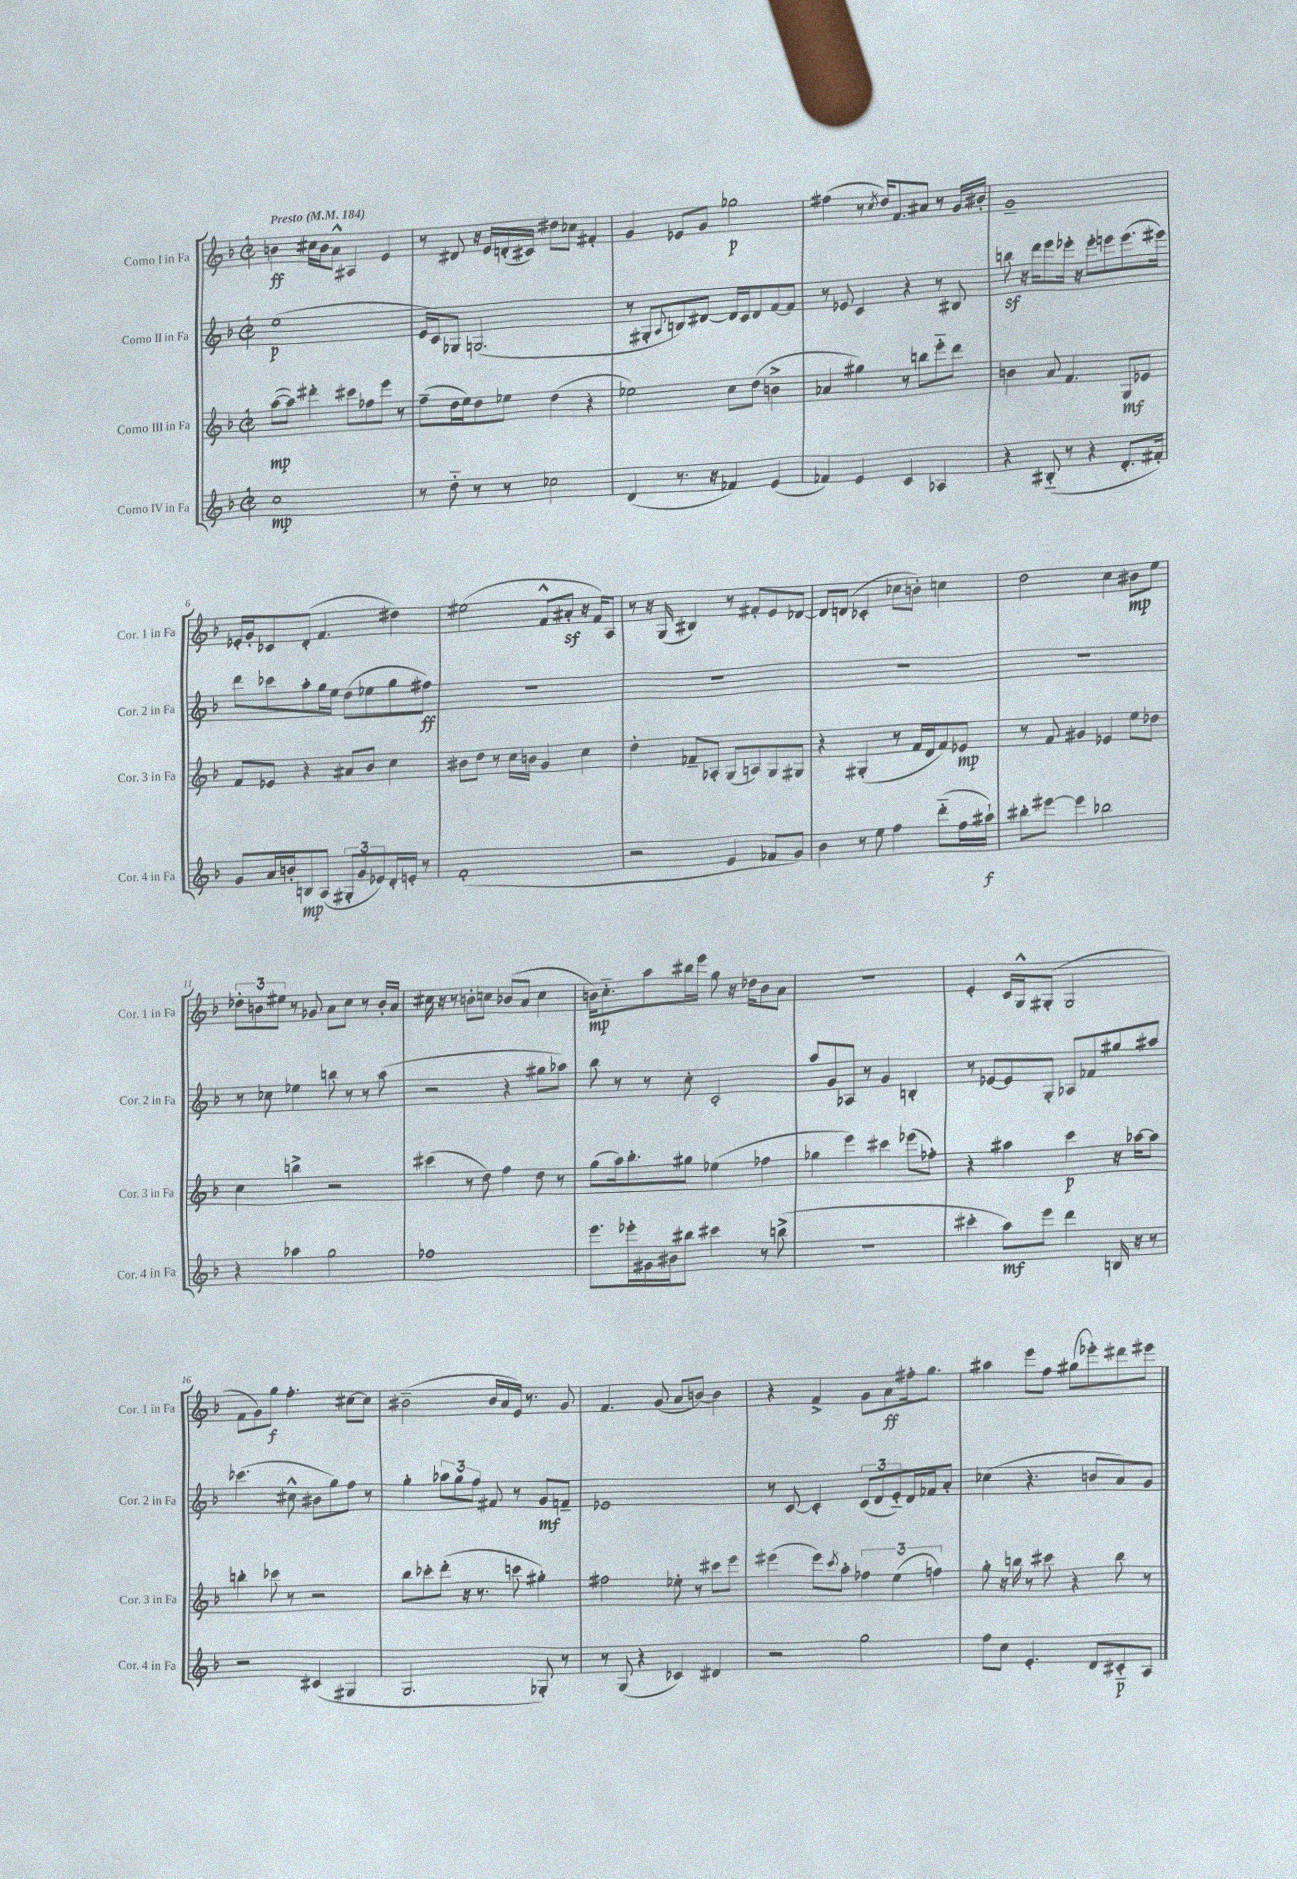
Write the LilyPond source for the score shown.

<<
\new StaffGroup <<
\new Staff = "s0" \with { instrumentName = "Corno I in Fa" shortInstrumentName = "Cor. 1 in Fa" } {
    \clef treble \key f \major \defaultTimeSignature \time 2/2 \tempo "Presto" 4 = 184
    b'4\ff cis''16 b'16 a'8-^ ais4 e'4 |
    r8 dis'8 r16 e'16 d'16-.( cis'16) dis''8 ces''8 fis'4-. |
    g'4 ees'8 g'8 ges''2\p |
    fis''4( r8 \acciaccatura { c''8 } d''16) f'8. ais'8 r8 g'16 bis'16-. |
    g'1-- |
    ees'16-. g'16-. ces'8 d'8-.( f'4. dis''4) |
    eis''2( f'8-^ ais'8-.\sf r16 f'16) a8 |
    r8 r16 g16( bis4) r8 fis'8-. e'8 des'8~ |
    des'8 d'8( ces'4-. ces''8 b'8-.) c''4 |
    d''2 c''4 bis'8\mp e''8 |
    \tuplet 3/2 { des''8-. b'8 eis''8 } r8 ges'8 a'8 c''8 r8 b'16-. a'16 |
    cis''16 r16 r8 b'8-. c''8 bes'8( a'8 c''4 |
    b'16\mp) c''8.-_ a''8 bis''16 e'''16 g''8 r16 des''16 b'8 a'8 |
    r1 |
    e'4-. c'16 g16-^ gis8-.( gis2 |
    f'8 g'8) g''8\f f''4.-. cis''8~ cis''8 |
    bis'2--( bis'16 a'16 e'16) r8. g'8 |
    f'4. g'8( a'8 b'8~) b'4 |
    r4 f'4-> g'8 a'8\ff fis''16-. g''8. |
    ais''4 e'''8 f''8 gis''8( ees'''8-.) dis'''8 eis'''8 \bar "|." |
}
\new Staff = "s1" \with { instrumentName = "Corno II in Fa" shortInstrumentName = "Cor. 2 in Fa" } {
    \clef treble \key f \major \defaultTimeSignature \time 2/2
    e''1\p( |
    e'16 c'16) ges8 g2.( |
    r8 gis8-. \appoggiatura { a8 } b8) dis'8~ dis'16 c'16 dis'8 f'8~ f'8 |
    r8 ees'8 c'4 r4 r8 bis8 |
    b''8\sf r16 d'''16 e'''8 ees'''16-. r16 ees'''8-. e'''8 e'''8.( eis'''16) |
    d'''8 ces'''8 a''8-. g''16 e''16 d''8( ees''8 g''8 fis''8\ff) |
    R1 |
    R1 |
    R1 |
    R1 |
    r8 ces''8 ees''4 b''8 r8 r8 a''8( |
    r2 r4 gis''8 aes''8) |
    bes''8 r8 r8 c''8-. c'2-. |
    a''8 g'8 aes8 r8 g'4 b4-. |
    r8 ees'8~ ees'8 g8-. aes8 fes'8 gis''8 ais''8 |
    ces'''4.( cis''8-^ bis'8 g''8) f''8 r8 |
    g''4-. \tuplet 3/2 { aes''8 g''8 f''8 } fis'8 r8 g'8\mf f'8-- |
    ees'1 |
    r8 c'8~ c'4-. \tuplet 3/2 { c'8( d'8 e'8-_) } d'16 fes'16 a'8-. |
    ces''4( r4. b'8 a'8) g'8 \bar "|." |
}
\new Staff = "s2" \with { instrumentName = "Corno III in Fa" shortInstrumentName = "Cor. 3 in Fa" } {
    \clef treble \key f \major \defaultTimeSignature \time 2/2
    a''8~\mp( a''8) dis'''4-. cis'''8 fes''8 e'''8 r8 |
    f''8--( d''16 e''16) d''8 ees''8 d''4( r4 |
    ees''2) c''8 d''8( b'4-> |
    aes'4 gis''4) r8 b''8 e'''8-_ d'''8 |
    b'4 a'8 f'4. g8\mf ees'8 |
    f'8 ees'8 r4 ais'8 bes'8 c''4 |
    bis'8 d''8 r8 c''16 b'16 g'4 c''4 |
    d''4-. fes'8-- aes8-. g8( a8) g8 gis8 |
    r4 gis4-.( r8 f'16 d'16 f'8) ees'8\mp |
    r8 f'8 gis'4 ees'4 e''8 des''8 |
    c''4 b''4-> r2 |
    cis'''4( r8 d''8) f''4 d''8 r8 |
    g''8( a''16) bes''8.-. gis''8 ees''4( fes''4 |
    ges''4 e'''4) cis'''4 ees'''8( fes''8-.) |
    r4 ais''4 c'''4\p r16 aes''16~ aes''8 |
    b''4-. ces'''8 r8 r2 |
    bes''8 ces'''8-. d'''8-.( r16 r8. c'''8 gis''4-.) |
    fis''2 ees''8-. r8 cis'''8 e'''8 |
    eis'''4( eis'''8) \acciaccatura { c'''8 } a''8-. \tuplet 3/2 { fes''4 e''4( f''4) } |
    g''8-. r16 b''16 r8 cis'''8 r4 b''8 r8 \bar "|." |
}
\new Staff = "s3" \with { instrumentName = "Corno IV in Fa" shortInstrumentName = "Cor. 4 in Fa" } {
    \clef treble \key f \major \defaultTimeSignature \time 2/2
    c''1\mp |
    r8 d''8-_ r8 r8 ces''2 |
    d'4( r8. r16 fes'4) e'4( |
    fes'4) e'4 c'4 aes4 |
    r4 bis8-_( r8 r4 d'8.-. fis'16-.) |
    g'8 a'16 b'16-. b8\mp a8( \tuplet 3/2 { gis8-. g'8 ees'8) } d'16-. e'16-. r8 |
    f'1-.( |
    r2 e'4 fes'8 g'8) |
    bes'4 r8 e''8 f''4 d'''8-_( f''16 ais''16-!\f) |
    bis''8-. eis'''8~ eis'''4 bes''2 |
    r4 aes''4 g''2 |
    fes''1 |
    e'''8. ees'''16-. gis'16 bis'16 bis''8 cis'''4 r8 b''8->( |
    R1 |
    cis'''4-. a''8\mf) e'''8 d'''4 b16 r16 r8 |
    r2 cis'4( gis4 |
    g2. ges8-.) r8 |
    r8 g8( r4 ces'4) dis'4 |
    r2 g''2 |
    f''8 c''8 e'4.-. d'8 cis'8-_\p a8 \bar "|." |
}
>>
>>
